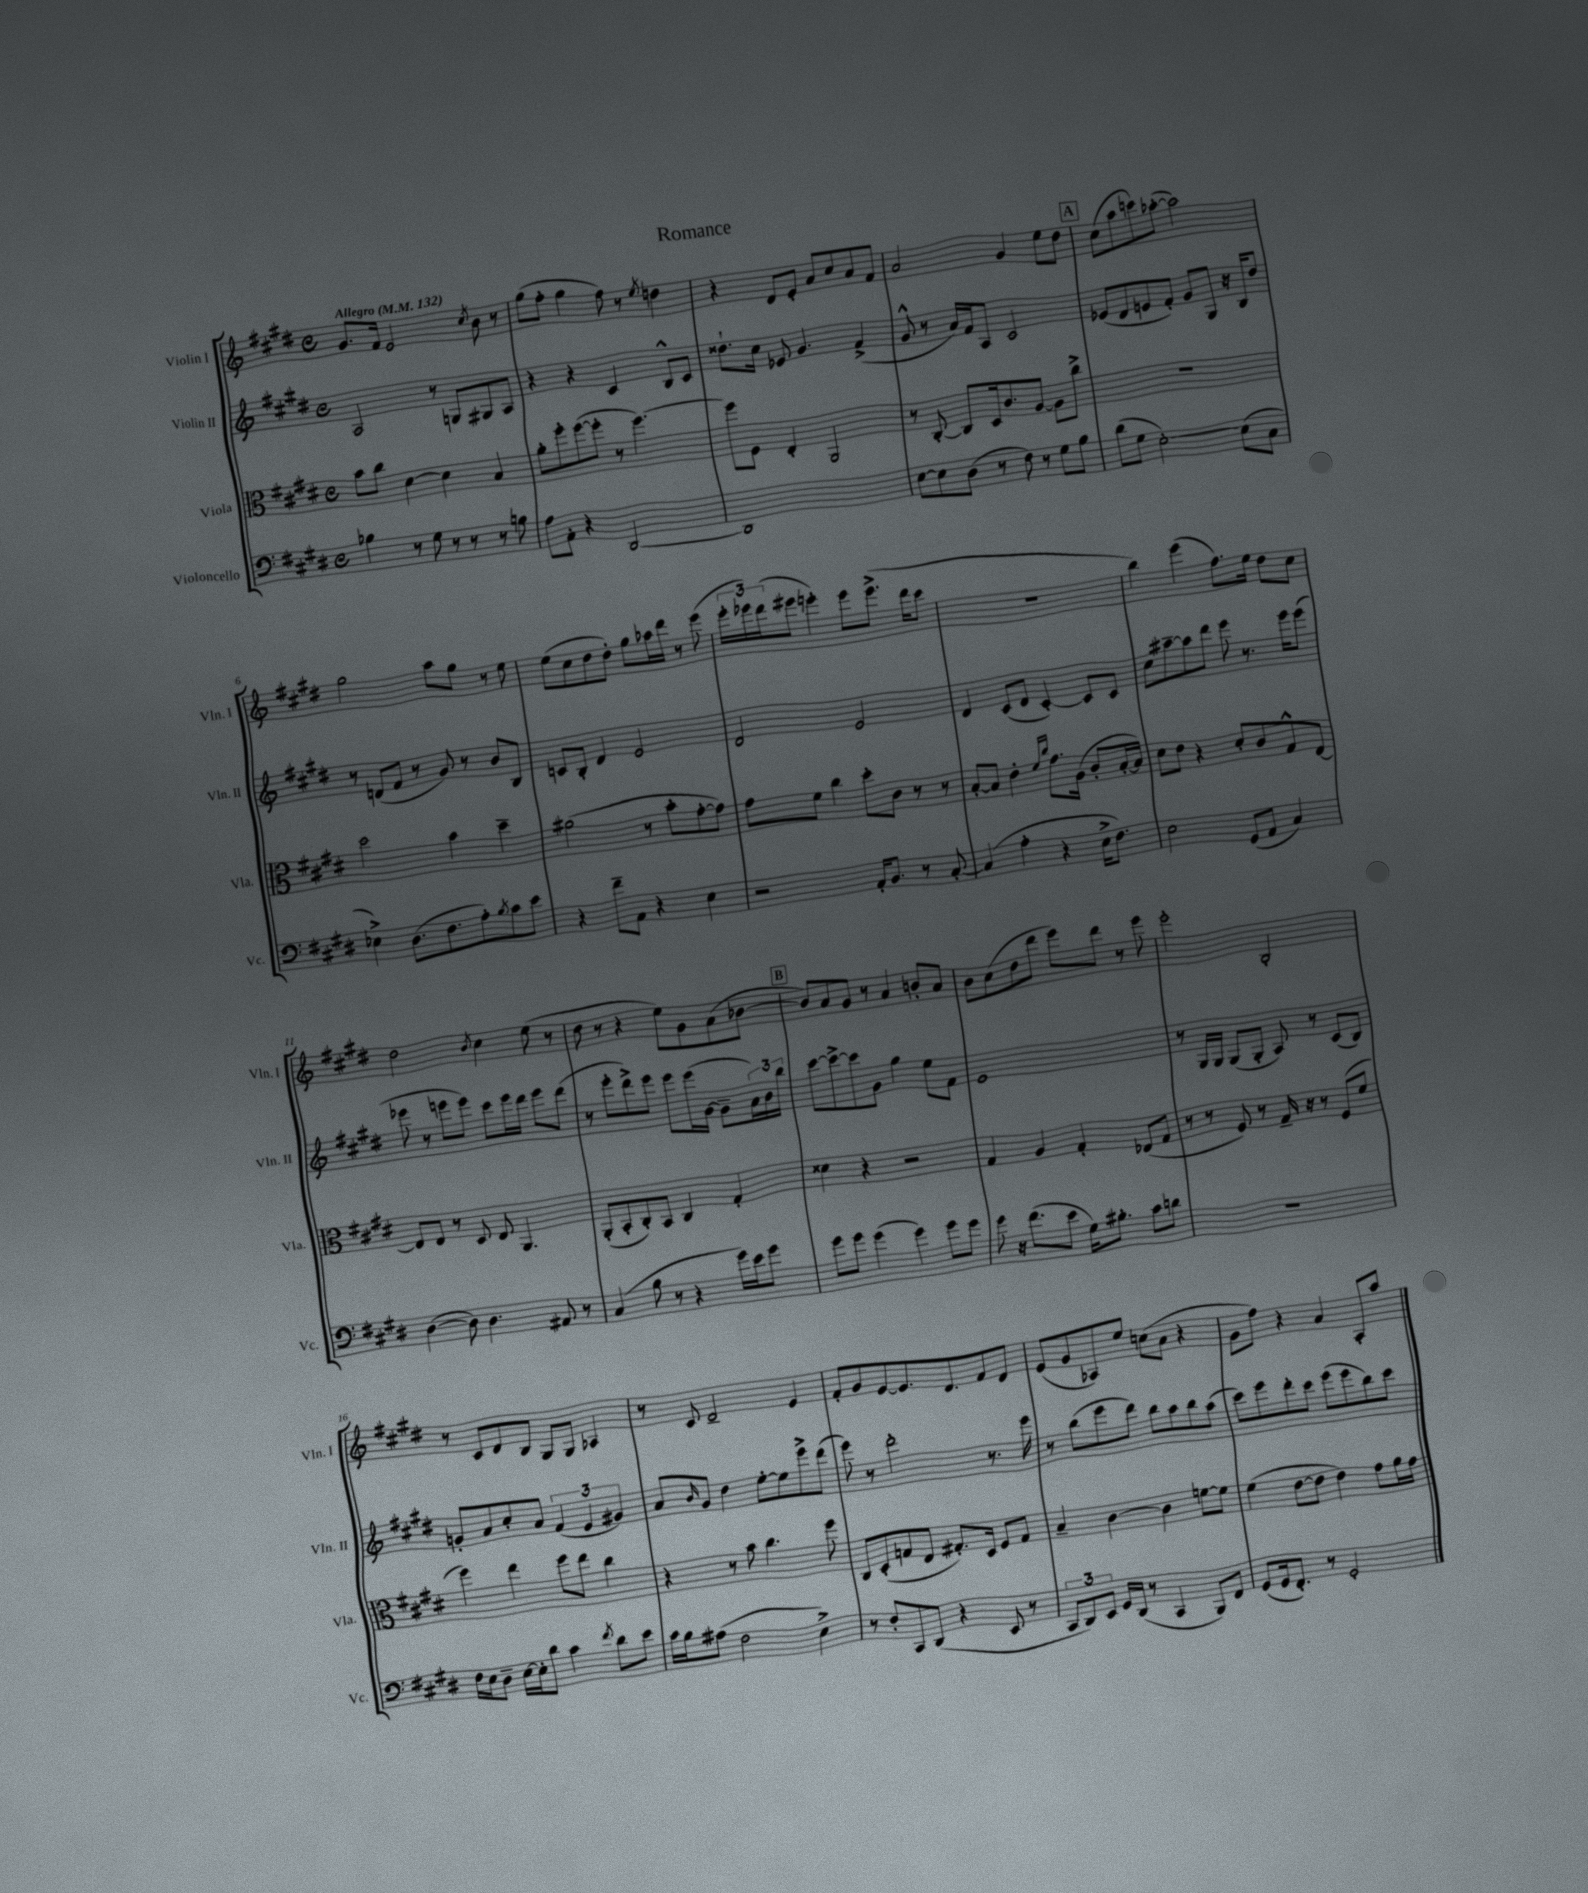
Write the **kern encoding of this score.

**kern	**kern	**kern	**kern
*staff4	*staff3	*staff2	*staff1
*clefF4	*clefC3	*clefG2	*clefG2
*k[f#c#g#d#]	*k[f#c#g#d#]	*k[f#c#g#d#]	*k[f#c#g#d#]
*M4/4	*M4/4	*M4/4	*M4/4
*met(c)	*met(c)	*met(c)	*met(c)
*MM132	*MM132	*MM132	*MM132
4B-	8b	2A	8.g#
.	8cc#	.	.
.	.	.	16f#
8r	[4d#	.	2e
8G#	.	.	.
8r	4d#]	8r	.
8r	.	8G	.
.	.	.	8qcc#
8r	4B	8G#	8b
8B	.	8A	8r
=	=	=	=
8A	8a'	4r	(8gg#
8AA'	8ff#'	.	8ff#'
4r	([8ff#	4r	4gg#
.	8ff#']	.	.
[2DD#	8r	4c#	8ff#)
.	[4.ff#)	.	8r
.	.	.	8qee
.	.	8B^^	4dd
.	.	8c#	.
=	=	=	=
1DD#]	8ff#]	8.dd##`	4r
.	8F#	.	.
.	.	16cc#	.
.	4E'	8e-	8d#
.	.	4.g#	8e'
.	2AA	.	8a
.	.	.	8cc#
.	.	(4f#^	8a
.	.	.	8f#
=	=	=	=
[8E	8r	8g#^^	2a
8E]	[8C#'	8r	.
(8D#	8C#]	16a)	.
.	.	16f#	.
8r	16D#	8A	.
.	8.c#	.	.
8F#)	.	2c#	4g#
8r	[8A	.	.
8G#	8A]	.	8ee
8B	8cc#^	.	8dd#
=	=	=	=
(8d#	1r	(8e-	(8cc#
8G#	.	8d#	8aa
[2E')	.	8e	8ccc)
.	.	8f#')	([8aa-'
.	.	8g#	2aa-])
.	.	8G#	.
(8E]	.	16r	.
.	.	16B	.
8C#	.	8dd#	.
=	=	=	=
4E-^)	2dd#	8r	2gg#
.	.	(8d	.
(8.D#	.	8f#	.
.	.	8r	.
8.F#	.	.	.
.	4b	8g#)	8aa
8A')	.	8r	8gg#
8qB	.	.	.
8c#	4dd#~	8b	8r
8e	.	8B	8ee
=	=	=	=
4r	(2a#	8c	(8ee
.	.	8B'	8cc#
8f#~	.	4d#	8dd#
8AA	.	.	8dd#')
4r	8r	2e	8gg#
.	8b'	.	16aa-
.	.	.	16ddd#
4E	[8g#'	.	8r
.	8g#])	.	(8eee
=	=	=	=
2r	8g#	2d#	24eee'
.	.	.	24eee-)
.	.	.	(24ddd#
.	8f#	.	8eee#
.	4cc#	.	4eee')
16AA'	8dd#'	2e	8eee
8.BB	.	.	.
.	8c#	.	(8.eee^
8r	8r	.	.
.	.	.	16ddd#
[8C#'	8r	.	8ccc#
=	=	=	=
(4C#]	[8B'	4d#	1r
.	8B]	.	.
4A'	4e'	(8c#	.
.	.	8d#	.
.	16qqf#	.	.
.	16qqcc#	.	.
4r	8.g#	[4c#')	.
.	(16A	.	.
16E^	8c#'	8c#]	.
8.F#)	.	.	.
.	[16B'	8c#	.
.	16B])	.	.
=	=	=	=
2E	8d#	8cc#	4bb)
.	8e	[8aa#~	.
.	4r	8aa#]	(4eee
.	.	8ddd#	.
(8GG#	8d#'	8eee	8.ff#)
8AA	8c#	8.r	.
.	.	.	16ee
4C#)	8G#^^	.	8dd#
.	.	16eee	.
.	[8E	(8eee	8cc#
=	=	=	=
([4D#	8E]	8eee-	2dd#
.	8E	8r	.
8D#])	8r	8eee	.
4.D#	8D#	8eee)	.
.	.	.	8qb
.	8E	8ccc#	4cc#
.	4.AA	16eee	.
.	.	16ddd#	.
8AA#	.	8eee	(8ee
8r	.	(8ddd#	8r
=	=	=	=
(4C#	(8AA'	8r	8dd#
.	8BB'	8eee'	8r
8B	8C#')	8ddd#^)	4r
8r	8BB	8eee	.
4r	4C#	8eee	8ee)
.	.	(16eee	8g#
.	.	[16g#	.
16g#)	4G#'	8g#~]	(8a
16e	.	.	.
8g#	.	24a)	[8b-
.	.	24b	.
.	.	24bb	.
=	=	=	=
8g#	4d##	[8ccc#	8b-])
8g#	.	8ccc#^_	8a
(4g#	4r	8ccc#]	8g#
.	.	8g#	8r
4g#)	2r	4gg#	4a
8g#	.	8ee	8b'
8g#	.	8f#	8a
=	=	=	=
8g#	4G#	1e	8b
16r	.	.	(8cc#
(8.f#	.	.	.
.	4A	.	8dd#
8e	.	.	8ddd#
16G#)	4G#'	.	8eee)
8.B#'	.	.	.
.	.	.	8ddd#
8c#	(8E-	.	8r
8d	8G#	.	8eee
=	=	=	=
1r	8r	8r	2eee'
.	8r	16G#	.
.	.	16G#	.
.	8F#)	(8G#	.
.	8r	8G#'	.
.	16G#~	8A)	2B'
.	16r	.	.
.	8r	8r	.
.	(8F#	(8c#	.
.	8f#	8B)	.
=	=	=	=
16F#	4ff#)	8g'	8r
16E	.	.	.
8D#~	.	8a	8c#
[16E	4ee	8cc#'	8d#
16E']	.	.	.
8d#	.	8a	8B
4c#	8ff#	(6f#	8G#
.	8ee	.	8G#
.	.	6e	.
8qf#	.	.	.
8d#	4cc#	.	4A-
.	.	6g#)	.
8e	.	.	.
=	=	=	=
16c#	4r	8a	8r
16B	.	.	.
.	.	16qqb	.
(8A#	.	8g#	8c#
2F#	8r	4dd#	2d#~
.	8b	.	.
.	4.cc#	[8ee'	.
.	.	8ee]	.
4E^)	.	8eee^	4e
.	8ff#	(8ddd#	.
=	=	=	=
8r	8C#	8eee)	8f#'
8F#'	(8D#'	8r	8g#
8CC#	8G	2ddd#'	[8e
(8DD#	8E	.	8.e]
4r	8.G#')	.	.
.	.	.	8.d#
.	16D#	.	.
8EE	8F#	8.r	8f#
8r	8G#	.	8d#
.	.	16eee	.
=	=	=	=
12CC#	4B~	8r	(8e
12DD#)	.	.	.
.	.	(8bb	8g#
12EE	.	.	.
16GG#	[4c#	8eee	8A-)
(16DD#	.	.	.
8r	.	8ddd#)	8ee
4CC#	4c#]	8bb	(8cc
.	.	8aa	8a
8BBB)	[8f	8bb	4r
8FF#	8f]	(8aa	.
=	=	=	=
(8GG#	(4f#	8ccc#)	8g#
16GG#	.	8eee	8ff#)
8.FF#')	.	.	.
.	[8e	8ddd#'	4r
8r	8e]	8ccc#	.
2GG#'	4e)	(8eee	4a
.	.	8eee	.
.	8g#	8bb)	8A'
.	16a	8ccc#	8aa
.	16g#	.	.
==	==	==	==
*-	*-	*-	*-
